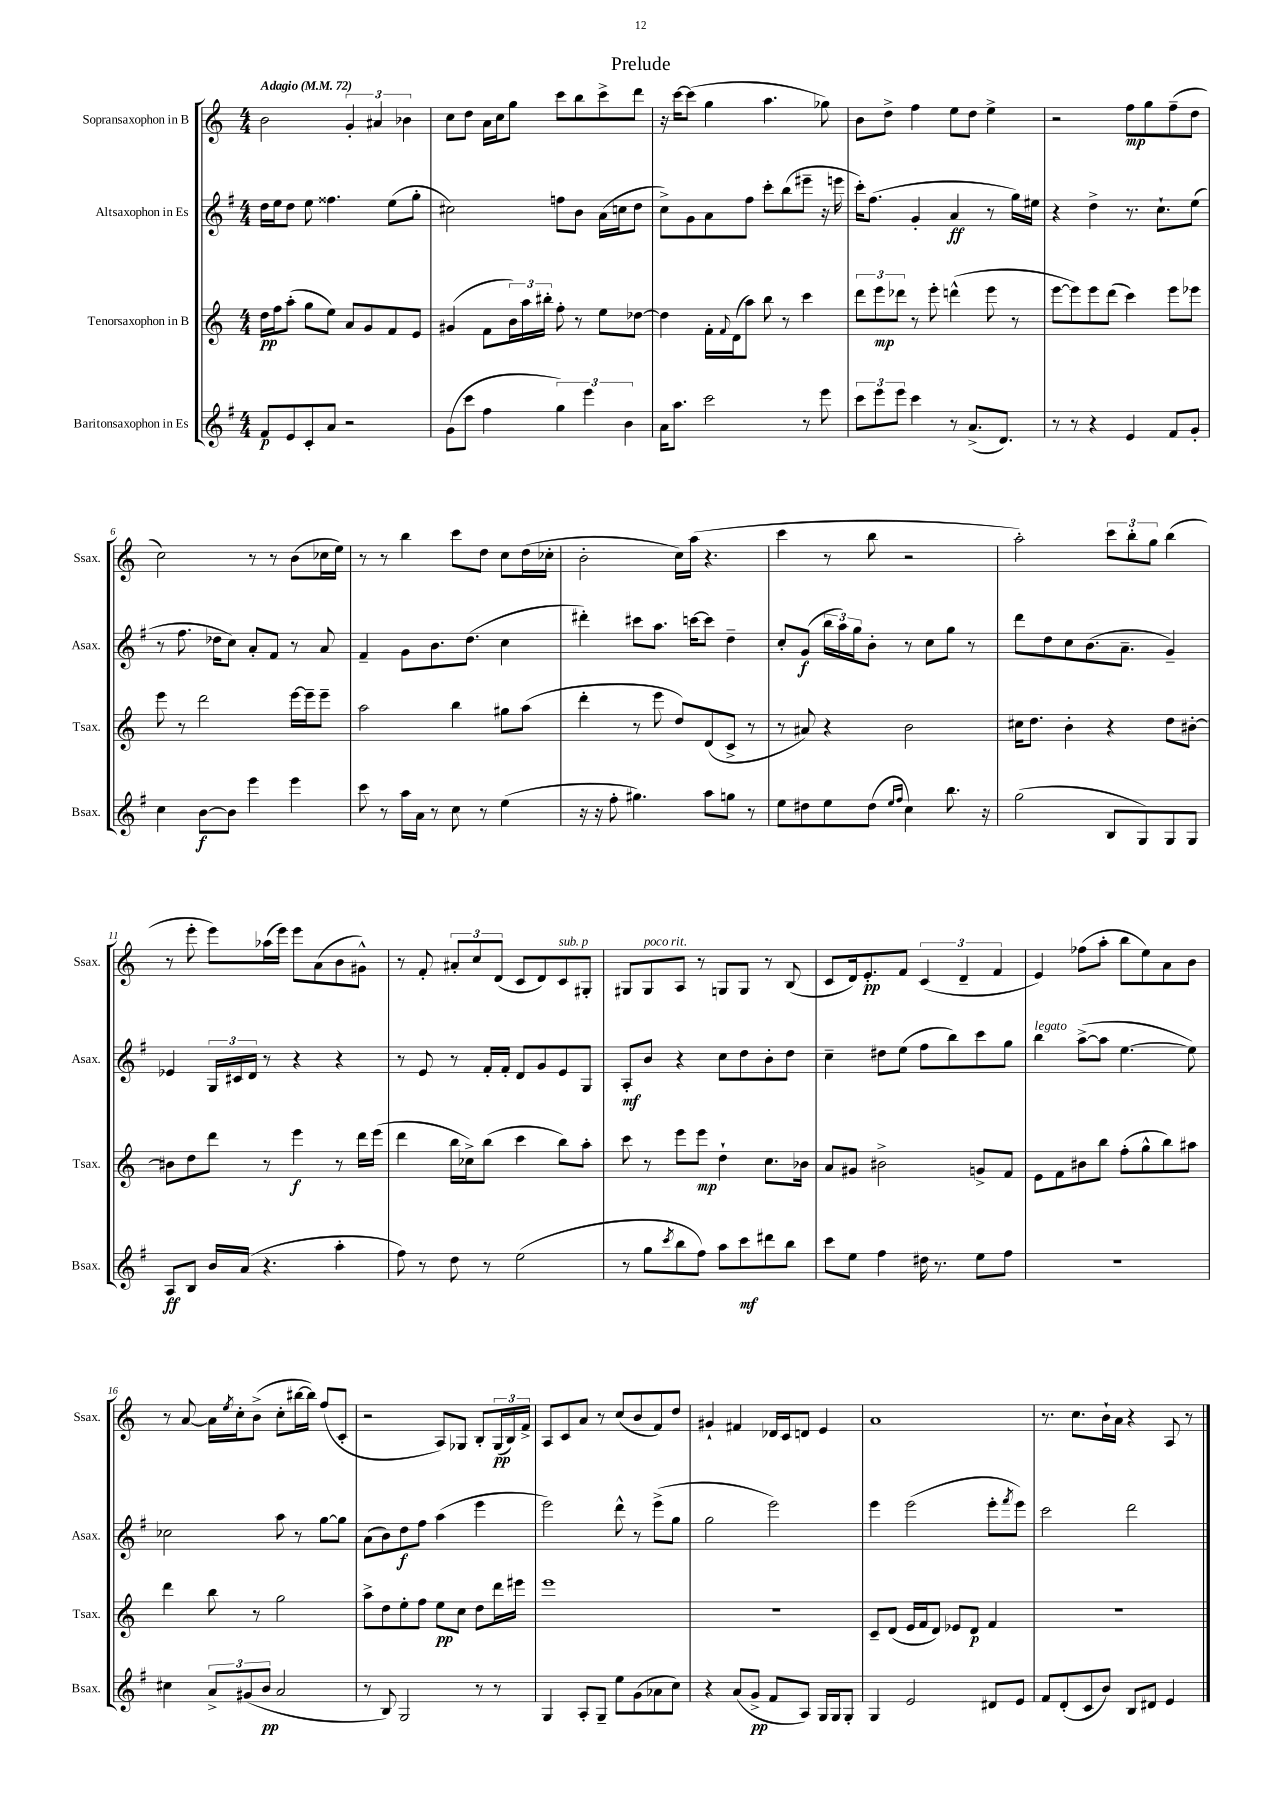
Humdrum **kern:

**kern	**dynam	**kern	**dynam	**kern	**dynam	**kern	**dynam
*part4	*part4	*part3	*part3	*part2	*part2	*part1	*part1
*staff4	*staff4	*staff3	*staff3	*staff2	*staff2	*staff1	*staff1
*I"Baritonsaxophon in Es	*	*I"Tenorsaxophon in B	*	*I"Altsaxophon in Es	*	*I"Sopransaxophon in B	*
*I'Bsax.	*	*I'Tsax.	*	*I'Asax.	*	*I'Ssax.	*
*clefG2	*	*clefG2	*	*clefG2	*	*clefG2	*
*k[f#]	*	*k[]	*	*k[f#]	*	*k[]	*
*M4/4	*	*M4/4	*	*M4/4	*	*M4/4	*
*MM72	*	*MM72	*	*MM72	*	*MM72	*
=1	=1	=1	=1	=1	=1	=1	=1
!	!	!	!	!	!	!LO:TX:a:B:t=Adagio	!
8f#/L	p	16dd\LL	pp	16dd\LL	.	2b\	.
.	.	16ff\J	.	16ee\J	.	.	.
8e/	.	(8aa'\J	.	8dd\J	.	.	.
8c'/	.	8gg\L	.	8ee\	.	.	.
8a/J	.	8ee\J)	.	4.ff##X\	.	.	.
2r	.	8a/L	.	.	.	6g'/	.
.	.	8g/	.	.	.	.	.
.	.	.	.	.	.	6a#X/	.
.	.	8f/	.	(8ee\L	.	.	.
.	.	.	.	.	.	6b-X\	.
.	.	8e/J	.	8gg'\J	.	.	.
=2	=2	=2	=2	=2	=2	=2	=2
(8g\L	.	(4g#X/	.	2cc#X\)	.	8cc\L	.
8ccc\J	.	.	.	.	.	8dd\J	.
4ff#\	.	8f\L	.	.	.	16a\LL	.
.	.	.	.	.	.	16cc\J	.
.	.	24b\L)	.	.	.	8gg\J	.
.	.	24aa\	.	.	.	.	.
.	.	24bb#X'\JJ	.	.	.	.	.
6gg\)	.	8ff'\	.	8ffn\L	.	8ccc\L	.
.	.	8r	.	8b\J	.	8bb\	.
6eee\	.	.	.	.	.	.	.
.	.	8ee\L	.	(16a\LL	.	8ccc^\	.
.	.	.	.	16ccn\J	.	.	.
6b\	.	.	.	.	.	.	.
.	.	[8dd-X\J	.	8dd\J	.	8ddd\J	.
=3	=3	=3	=3	=3	=3	=3	=3
16a\KL	.	4dd-\]	.	8cc^\L)	.	16r	.
8.aa\J	.	.	.	.	.	[16ccc\KL	.
.	.	.	.	8g\	.	(8ccc\J]	.
2ccc\	.	16f'\LL	.	8a\	.	4gg\	.
.	.	8qqf/	.	.	.	.	.
.	.	(16d\J	.	.	.	.	.
.	.	8aa\J)	.	8ff#\J	.	.	.
.	.	8bb\	.	8ccc'\L	.	4.aa\	.
.	.	8r	.	(8bb\	.	.	.
8r	.	4ccc\	.	8eee#X~\J	.	.	.
8eee\	.	.	.	16r	.	8gg-X\)	.
.	.	.	.	16eeen\	.	.	.
=4	=4	=4	=4	=4	=4	=4	=4
12ccc\L	.	12ddd\L	.	16ccc'\KL)	.	8b\L	.
.	.	.	.	(8.ff#\J	.	.	.
12eee\	.	12eee\	mp	.	.	.	.
.	.	.	.	.	.	8dd^\J	.
12eee\J	.	12ddd-X\J	.	.	.	.	.
4ccc\	.	8r	.	4g'/	.	4ff\	.
.	.	8eee'\	.	.	.	.	.
8r	.	(4dddn^^\	.	4a/	ff	8ee\L	.
(8.a^/L	.	.	.	.	.	8dd\J	.
.	.	8eee\	.	8r	.	4ee^\	.
8.d/J)	.	.	.	.	.	.	.
.	.	8r	.	16gg\LL)	.	.	.
.	.	.	.	16ee#X\JJ	.	.	.
=5	=5	=5	=5	=5	=5	=5	=5
8r	.	[8eee\L	.	4r	.	2r	.
8r	.	8eee\])	.	.	.	.	.
4r	.	8eee\	.	4dd^\	.	.	.
.	.	(8ddd\J	.	.	.	.	.
4e/	.	4ccc\)	.	8.r	.	8ff\L	mp
.	.	.	.	.	.	8gg\	.
.	.	.	.	8.cc`\L	.	.	.
8f#/L	.	8eee\L	.	.	.	(8ff~\	.
8g'/J	.	8eee-X\J	.	(8ee\J	.	8dd\J	.
!!LO:LB:g=z
=6	=6	=6	=6	=6	=6	=6	=6
4cc\	.	8eee\	.	8r	.	2cc\)	.
.	.	8r	.	8.ff#\	.	.	.
[8b\L	f	2ddd\	.	.	.	.	.
.	.	.	.	16dd-X\KL	.	.	.
8b\J]	.	.	.	8cc\J)	.	.	.
4eee\	.	.	.	8a'/L	.	8r	.
.	.	.	.	8f#/J	.	8r	.
4eee\	.	[16eee\LL	.	8r	.	(8b\L	.
.	.	16eee~\J]	.	.	.	.	.
.	.	8eee~\J	.	8a/	.	16cc-X\L	.
.	.	.	.	.	.	16ee\JJ)	.
=7	=7	=7	=7	=7	=7	=7	=7
8ccc\	.	2aa\	.	4f#~/	.	8r	.
8r	.	.	.	.	.	8r	.
16aa\LL	.	.	.	8g\L	.	4bb\	.
16a\JJ	.	.	.	.	.	.	.
8r	.	.	.	8.b\	.	.	.
8cc\	.	4bb\	.	.	.	8ccc\L	.
.	.	.	.	(8.dd\J	.	.	.
8r	.	.	.	.	.	8dd\J	.
(4ee\	.	8gg#X\L	.	4cc\	.	8cc\L	.
.	.	(8aa\J	.	.	.	(16dd\L	.
.	.	.	.	.	.	16cc-X'\JJ	.
=8	=8	=8	=8	=8	=8	=8	=8
16r	.	4ddd'\	.	4ddd#X'\)	.	2b'\	.
16r	.	.	.	.	.	.	.
8ff#'\	.	.	.	.	.	.	.
4.gg#X\)	.	8r	.	8ccc#X\L	.	.	.
.	.	8eee\	.	8.aa\J	.	.	.
.	.	8dd/L)	.	.	.	16cc\LL)	.
.	.	.	.	[16cccn\KL	.	(16aa\JJ	.
8aa\L	.	(8d/	.	8ccc\J]	.	4.r	.
8ggn\J	.	8c^/J	.	4dd~\	.	.	.
8r	.	8r	.	.	.	.	.
=9	=9	=9	=9	=9	=9	=9	=9
8ee\L	.	8r	.	8cc'/L	.	4ccc\	.
8dd#X\	.	8a#X/)	.	(8g/J	f	.	.
8ee\	.	4r	.	24bb\LL	.	8r	.
.	.	.	.	24aa\)	.	.	.
.	.	.	.	24gg\J	.	.	.
(8dd#\J	.	.	.	8b'\J	.	8bb\	.
16qqee/LL	.	.	.	.	.	.	.
16qqff#/JJ	.	.	.	.	.	.	.
4cc\)	.	2b\	.	8r	.	2r	.
.	.	.	.	8cc\L	.	.	.
8.bb\	.	.	.	8gg\J	.	.	.
.	.	.	.	8r	.	.	.
16r	.	.	.	.	.	.	.
=10	=10	=10	=10	=10	=10	=10	=10
(2gg\	.	16cc#X\KL	.	8ddd\L	.	2aa'\)	.
.	.	8.dd\J	.	.	.	.	.
.	.	.	.	8dd\	.	.	.
.	.	4b'\	.	8cc\	.	.	.
.	.	.	.	(8.b\	.	.	.
8B/L	.	4r	.	.	.	12ccc\L	.
.	.	.	.	8.a~\J	.	.	.
.	.	.	.	.	.	12bb'\	.
8G/)	.	.	.	.	.	.	.
.	.	.	.	.	.	12gg\J	.
8G/	.	8dd\L	.	4g~/)	.	(4bb\	.
8G/J	.	[8b#X'\J	.	.	.	.	.
!!LO:LB:g=z
=11	=11	=11	=11	=11	=11	=11	=11
8A/L	ff	8b#X\L]	.	4e-X/	.	8r	.
8B/J	.	8dd\	.	.	.	8eee'\	.
16b/LL	.	8ddd\J	.	24G/LL	.	8eee\L)	.
.	.	.	.	24c#X/	.	.	.
(16a/JJ	.	.	.	.	.	.	.
.	.	.	.	24d/JJ	.	.	.
4.r	.	8r	.	8r	.	(16aa-X\L	.
.	.	.	.	.	.	16eee\JJ)	.
.	.	4eee\	f	4r	.	8eee\L	.
.	.	.	.	.	.	(8a\	.
4aa'\	.	8r	.	4r	.	8b\	.
.	.	16ddd\LL	.	.	.	8g#X^^\J)	.
.	.	(16eee\JJ	.	.	.	.	.
=12	=12	=12	=12	=12	=12	=12	=12
8ff#\)	.	4ddd\	.	8r	.	8r	.
8r	.	.	.	8e/	.	8f'/	.
8dd\	.	16bb\LL	.	8r	.	12a#X'/L	.
.	.	16cc-X^\J)	.	.	.	.	.
.	.	.	.	.	.	12cc/	.
8r	.	(8bb\J	.	16f#'/LL	.	.	.
.	.	.	.	.	.	(12d/J	.
.	.	.	.	16f#'/JJ	.	.	.
(2ee\	.	4ccc\	.	8d/L	.	8c/L	.
.	.	.	.	8g/	.	8d/)	.
!	!	!	!	!	!	!LO:TX:a:i:t=sub. p	!
.	.	8bb\L)	.	8e/	.	8c/	.
.	.	8aa'\J	.	8G/J	.	8G#X'/J	.
=13	=13	=13	=13	=13	=13	=13	=13
8r	.	8ccc\	.	8A'/L	mf	8G#X/L	.
!	!	!	!	!	!	!LO:TX:a:i:t=poco rit.	!
8gg\L	.	8r	.	8b/J	.	8G#/	.
8qccc/	.	.	.	.	.	.	.
8bb\	.	8eee\L	.	4r	.	8A/J	.
8ff#\J)	.	8eee\J	mp	.	.	8r	.
8aa\L	.	4dd`\	.	8cc\L	.	8Gn/L	.
8ccc\	mf	.	.	8dd\	.	8G/J	.
8ddd#X\	.	8.cc\L	.	8b'\	.	8r	.
8bb\J	.	.	.	8dd\J	.	(8B/	.
.	.	16b-X\Jk	.	.	.	.	.
=14	=14	=14	=14	=14	=14	=14	=14
8ccc\L	.	8a/L	.	4cc~\	.	8c/L	.
8ee\J	.	8g#X/J	.	.	.	16d/k)	.
.	.	.	.	.	.	8.e'/	pp
4ff#\	.	2b#X^\	.	8dd#X\L	.	.	.
.	.	.	.	(8ee\J	.	8f/J	.
16dd#X\	.	.	.	8ff#\L	.	(6c/	.
8.r	.	.	.	.	.	.	.
.	.	.	.	8bb\)	.	.	.
.	.	.	.	.	.	6d~/	.
8ee\L	.	8gn^/L	.	8ccc\	.	.	.
.	.	.	.	.	.	6f/	.
8ff#\J	.	8f/J	.	8gg\J	.	.	.
=15	=15	=15	=15	=15	=15	=15	=15
!	!	!	!	!LO:TX:a:i:t=legato	!	!	!
1r	.	8e\L	.	4bb\	.	4e/)	.
.	.	8f\	.	.	.	.	.
.	.	8b#X\	.	([8aa^\L	.	(8ff-X\L	.
.	.	8bb\J	.	8aa\J]	.	8aa'\J	.
.	.	(8ff'\L	.	[4.ee\	.	8bb\L	.
.	.	8gg^^\	.	.	.	8ee\)	.
.	.	8bb\)	.	.	.	8a\	.
.	.	8aa#X\J	.	8ee\])	.	8b\J	.
!!LO:LB:g=z
=16	=16	=16	=16	=16	=16	=16	=16
4cc#X\	.	4ddd\	.	2cc-X\	.	8r	.
.	.	.	.	.	.	[8a/	.
12a^/L	.	8bb\	.	.	.	16a\LL]	.
.	.	.	.	.	.	8qee/	.
.	.	.	.	.	.	16cc'\J	.
(12g#X/	.	.	.	.	.	.	.
.	.	8r	.	.	.	(8b^\J	.
12b/J	pp	.	.	.	.	.	.
2a/	.	2gg\	.	8aa\	.	8cc'\L	.
.	.	.	.	8r	.	[16bb#X\L	.
.	.	.	.	.	.	16bb#\JJ])	.
.	.	.	.	[8gg\L	.	(8ff/L	.
.	.	.	.	8gg\J]	.	8c'/J	.
=17	=17	=17	=17	=17	=17	=17	=17
8r	.	8aa^\L	.	(8a\L	.	2r	.
8B/)	.	8dd\	.	8b\)	.	.	.
2G/	.	8ee'\	.	8dd\	f	.	.
.	.	8ff\J	.	8ff#\J	.	.	.
.	.	8ee\L	pp	(4aa\	.	8A/L)	.
.	.	8cc\J	.	.	.	8G-X/J	.
8r	.	8dd\L	.	4eee\	.	8B'/L	.
8r	.	16ddd\L	.	.	.	(24G-/L	pp
.	.	.	.	.	.	24B/)	.
.	.	16eee#X\JJ	.	.	.	.	.
.	.	.	.	.	.	24f^/JJ	.
=18	=18	=18	=18	=18	=18	=18	=18
4G/	.	1eee	.	2eee\)	.	8A/L	.
.	.	.	.	.	.	8c/	.
8A'/L	.	.	.	.	.	8a/J	.
8G~/J	.	.	.	.	.	8r	.
8ee\L	.	.	.	8ddd^^\	.	(8cc/L	.
(8g\	.	.	.	8r	.	8b/	.
8a-X\	.	.	.	(8eee^\L	.	8f/)	.
8cc\J)	.	.	.	8gg\J	.	8dd/J	.
=19	=19	=19	=19	=19	=19	=19	=19
4r	.	1r	.	2gg\	.	4g#X`/	.
(8a/L	.	.	.	.	.	4f#X/	.
8g^/J	pp	.	.	.	.	.	.
8f#/L	.	.	.	2eee\)	.	16d-X/LL	.
.	.	.	.	.	.	16c/J	.
8A/J)	.	.	.	.	.	8dn/J	.
16G/LL	.	.	.	.	.	4e/	.
16G/J	.	.	.	.	.	.	.
8G'/J	.	.	.	.	.	.	.
=20	=20	=20	=20	=20	=20	=20	=20
4G/	.	8c~/L	.	4eee\	.	1a	.
.	.	(8d/J	.	.	.	.	.
2e/	.	16e/LL	.	(2eee\	.	.	.
.	.	16f/J	.	.	.	.	.
.	.	8d/J)	.	.	.	.	.
.	.	8e-X/L	.	.	.	.	.
.	.	8d/J	p	.	.	.	.
8d#X/L	.	4f/	.	8eee'\L	.	.	.
.	.	.	.	8qfff#/	.	.	.
8e/J	.	.	.	8eee\J)	.	.	.
=21	=21	=21	=21	=21	=21	=21	=21
8f#/L	.	1r	.	2ccc\	.	8.r	.
(8d'/	.	.	.	.	.	.	.
.	.	.	.	.	.	8.cc\L	.
8c/	.	.	.	.	.	.	.
8b/J)	.	.	.	.	.	16b`\L	.
.	.	.	.	.	.	16a\JJ	.
8B/L	.	.	.	2ddd\	.	4r	.
8d#X/J	.	.	.	.	.	.	.
4e/	.	.	.	.	.	8A/	.
.	.	.	.	.	.	8r	.
==	==	==	==	==	==	==	==
*-	*-	*-	*-	*-	*-	*-	*-
